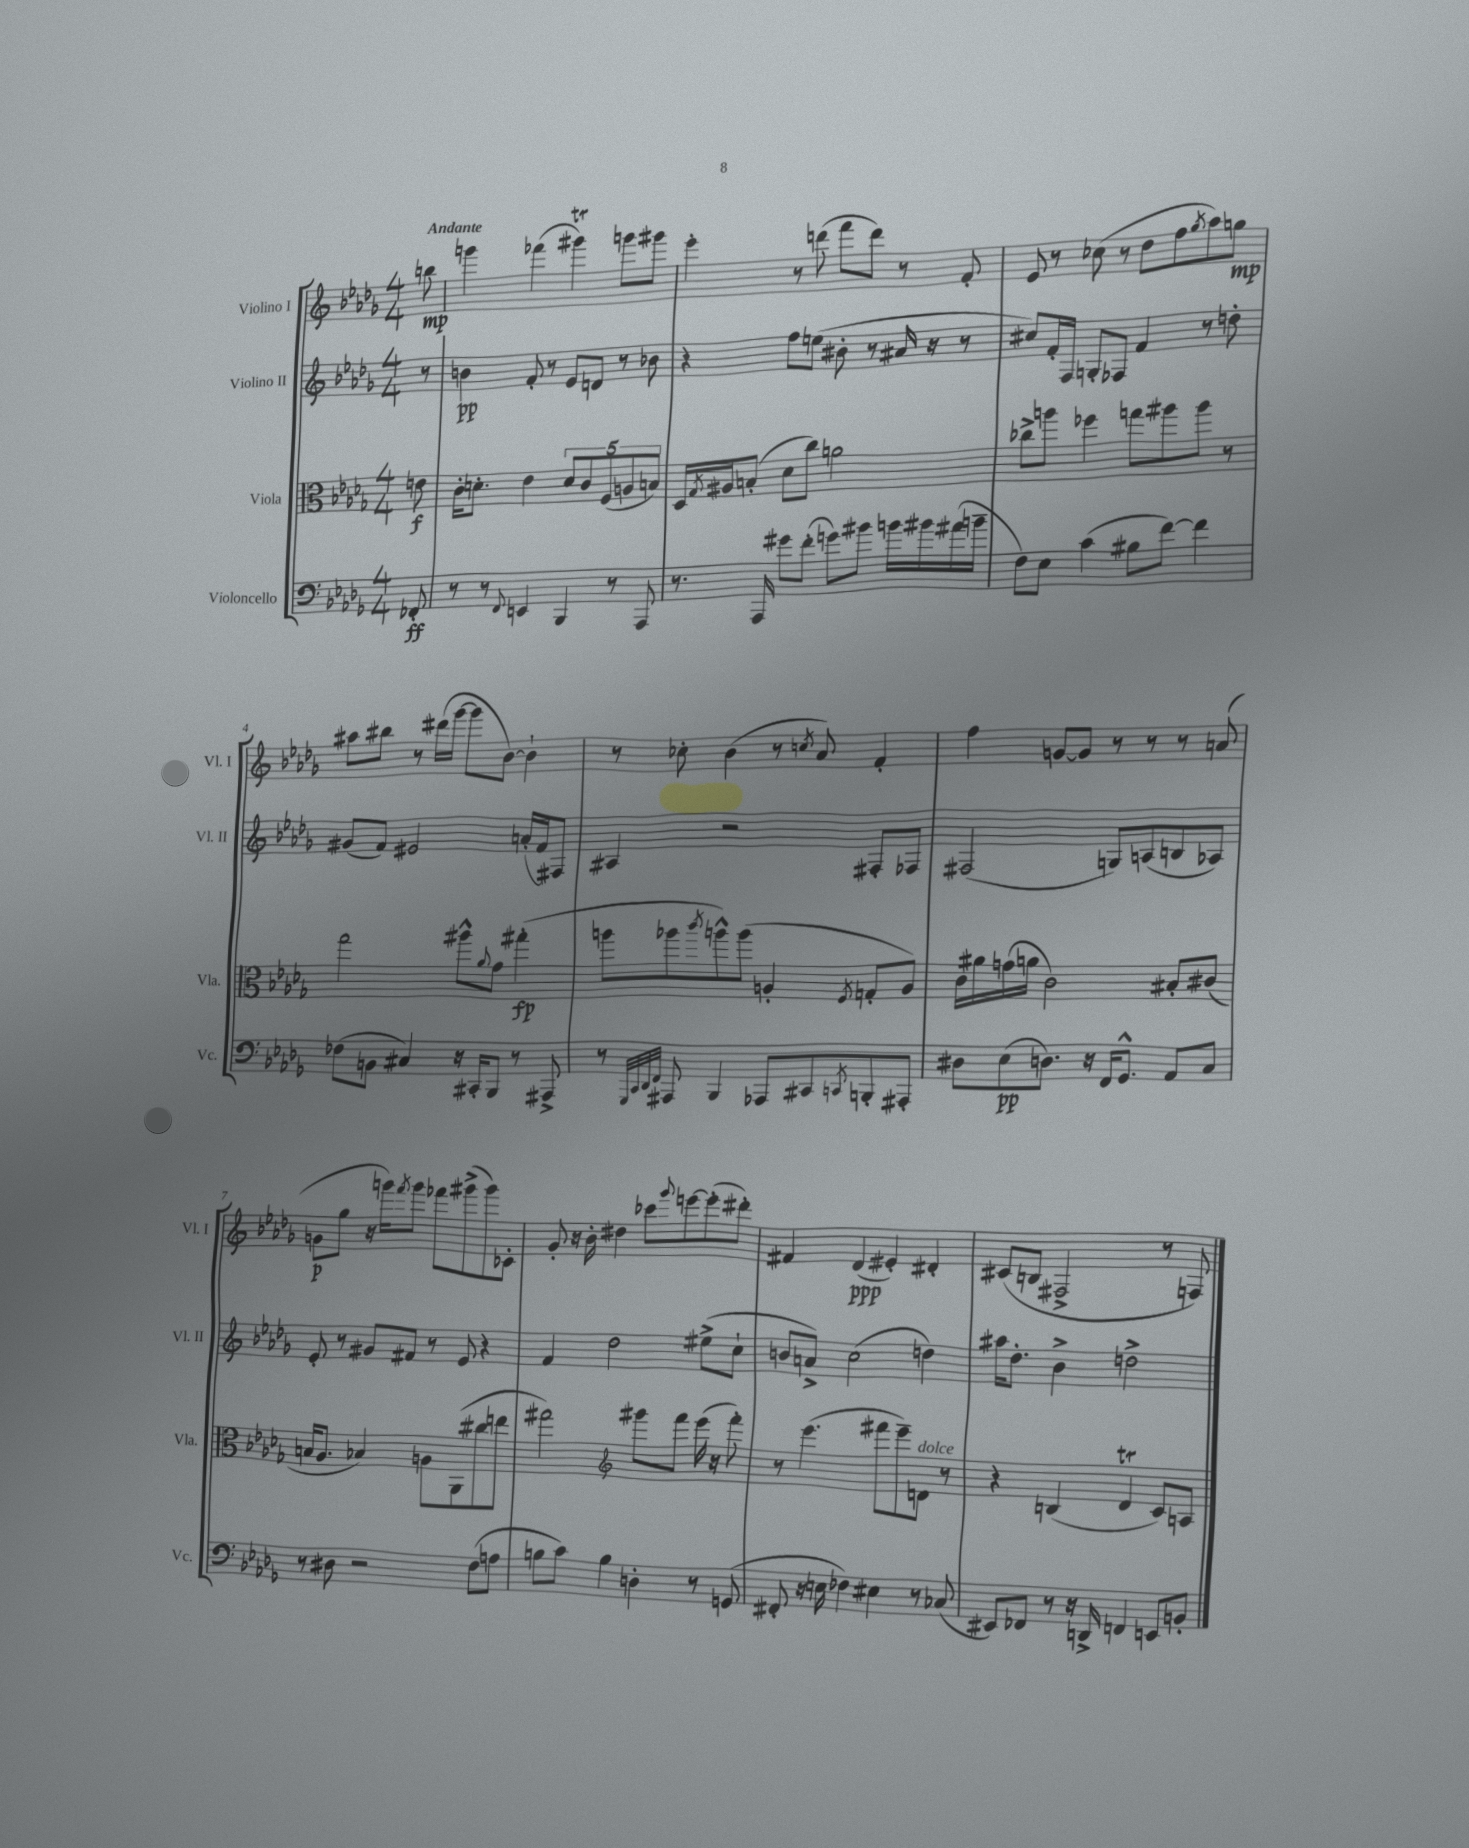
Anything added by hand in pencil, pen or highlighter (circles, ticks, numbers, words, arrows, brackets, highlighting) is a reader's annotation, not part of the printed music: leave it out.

**kern	**kern	**kern	**kern
*staff4	*staff3	*staff2	*staff1
*clefF4	*clefC3	*clefG2	*clefG2
*k[b-e-a-d-g-]	*k[b-e-a-d-g-]	*k[b-e-a-d-g-]	*k[b-e-a-d-g-]
*M4/4	*M4/4	*M4/4	*M4/4
8FF-'/	8e\	8r	8bb\
=	=	=	=
8r	16c'\LK	4b\	4ggg\
.	8.d'\J	.	.
8r	.	.	.
8qqFF/	.	.	.
4EE/	4e-\	8f'/	(4fff-\
.	.	8r	.
4BBB-/	10d/L	8e-/L	4ggg#\)
.	10c/	.	.
.	.	8d/J	.
.	(10F/	.	.
8r	.	8r	8ggg\L
.	10A/	.	.
8AAA-/	.	8b-\	8ggg#\J
.	10B/J)	.	.
=	=	=	=
8.r	16D-/LL	4r	4eee-'\
.	8qG-/	.	.
.	16A#/J	.	.
.	(8B'/J	.	.
16AAA-/	.	.	.
8g#\L	8d-\L	8ff\L	8r
(8f'\J	8cc\J)	(8ee\J	(8ddd\
8g\L)	2a\	8b#'\	8fff\L
8b#\J	.	8r	8ddd\J)
16b\LL	.	16a#/	8r
16b#\	.	16r	.
(16a#\	.	8r	8f'/
16b~\JJ	.	.	.
=	=	=	=
8F\L)	8cc-^\L	8cc#/L)	8e-/
8E-\J	8aa\J	16f'/L	8r
.	.	16F/JJ	.
(4c\	4ff-\	8G'/L	(8cc-\
.	.	8F-/J	8r
8B#\L	8gg\L	4f/	8dd-\L
[8f\J)	8aa#\	.	8ff\
.	.	.	8qgg-/
4f\]	8aa#\J	8r	8aa-\)
.	8r	8dd'\	8gg\J
=	=	=	=
(8F-\L	2gg-\	(8g#/L	8aa#\L
8BB\J	.	8f/J)	8bb#\J
4C#/)	.	2e#/	8r
.	.	.	(16ddd#\LL
.	.	.	[16ggg-\JJ
16r	8aa#^^\L	.	8ggg-\]L
16CC#'/LK	.	.	.
.	8qqa-/	.	.
8BBB-/J	8g-\J	.	[8b-\J)
8r	(4gg#'\	(16a'/LL	4b-`\]
.	.	16f/J)	.
8AAA#^/	.	8F#/J	.
=	=	=	=
8r	8aa\L	4A#/	8r
32qqGGG-/LLL	.	.	.
32qqCC/	.	.	.
32qqDD-/	.	.	.
32qqFF/JJJ	.	.	.
8AAA#/	8aa-\	.	8cc-'\
.	8qccc/	.	.
4BBB-/	8aa^^\)	2r	(4b-\
.	(8aa\J	.	.
8AAA-/L	4A'/	.	8r
.	.	.	8qcc/
8CC#/	.	.	8a-/)
8qCC/	8qF/	.	.
8BBB'/	8G'/L	8F#'/L	4f'/
8AAA#'/J	8A/J)	8F-/J	.
=	=	=	=
8D#\L	16c\LL	(2F#/	4ff\
.	16a#\	.	.
(8E-\	(16g\	.	.
.	16a\JJ	.	.
8.D\J)	2c\)	.	[8g/L
.	.	.	8g/]J
16r	.	.	.
16FF/LK	.	8G/L)	8r
8.GG-^^/J	.	.	.
.	.	(8A/	8r
8AA-/L	8B#'/L	8B/	8r
8C/J	(8c#/J	8A-/J)	(8a/
=	=	=	=
8r	16B/LK	8e-'/	8g\L
.	8.A-/J	.	.
8D#\	.	8r	8gg-\J
2r	4B-/)	8g#/L	16r
.	.	.	16ggg\LK)
.	.	.	8qfff/
.	.	8f#/J	8ggg\J
.	8A\L	8r	8fff-\L
.	(8AA-\	8e-/	(8ggg#^\
(8F\L	8cc#\	4r	8ggg#\)
8A\J	8ee\J	.	8c-'\J
=	=	=	=
8B\L	2gg#\)	4f/	8g-'/
8c\J)	.	.	16r
.	.	.	16b-'\
4B\	.	2dd-\	4dd#\
*	*clefG2	*	*
4D'\	8ggg#\L	.	8ccc-\L
.	.	.	8qqggg-/
.	8fff\J	.	[8eee\
8r	(16eee-\	(8ee#^\L	(8eee'\]
.	16r	.	.
(8GG/	8fff'\)	8cc`\J	8ddd#'\J)
=	=	=	=
8FF#'/	8r	8b/L	4f#/
16r	(4.eee-\	8a^/J)	.
16E\	.	.	.
4F-\)	.	(2cc\	(4d-/
4E#\	8fff#\L	.	4e#'/)
.	8eee-~\)	.	.
8r	8d\J	4dd\)	4d#'/
(8C-/	8r	.	.
=	=	=	=
8EE#/L)	4r	16aa#\LK	(8c#/L
.	.	8.dd-'\J	.
8FF-/J	.	.	8B/J
8r	(4B/	4b-^\	2F#^/
16r	.	.	.
16DD^/	.	.	.
4FF/	4d-/	2dd^\	.
8EE/L	8c/L)	.	8r
8BB'/J	8A/J	.	8F/)
==	==	==	==
*-	*-	*-	*-
